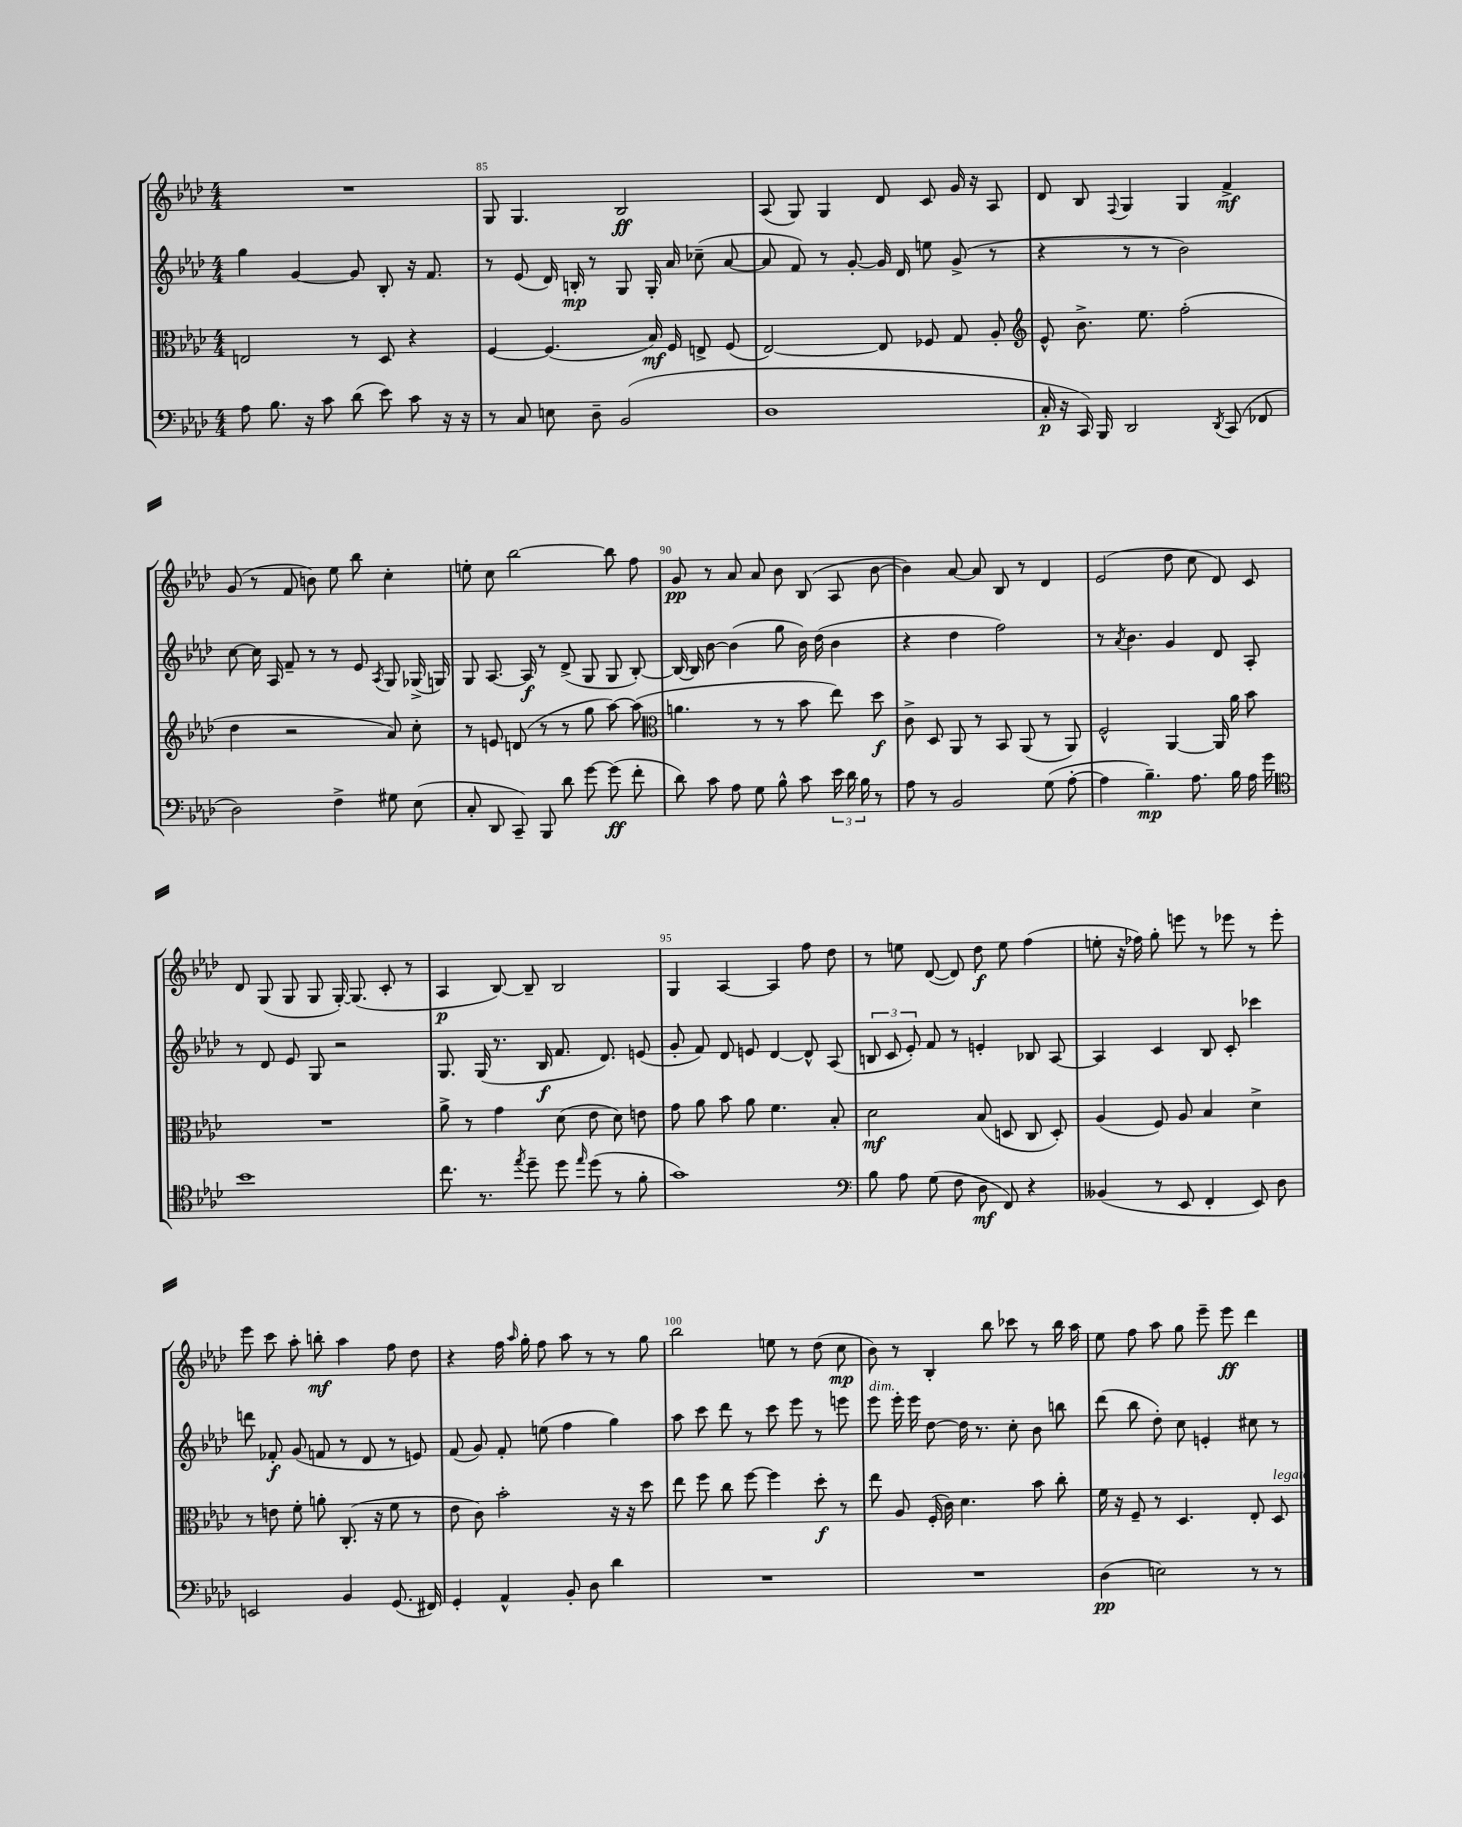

**kern	**kern	**kern	**kern
*staff4	*staff3	*staff2	*staff1
*clefF4	*clefC3	*clefG2	*clefG2
*k[b-e-a-d-]	*k[b-e-a-d-]	*k[b-e-a-d-]	*k[b-e-a-d-]
*M4/4	*M4/4	*M4/4	*M4/4
8A-	2E	4gg	1r
8.B-	.	.	.
.	.	[4g	.
16r	.	.	.
8c	.	.	.
(8d-	8r	8g]	.
8e-)	8D-	8B-'	.
8c	4r	16r	.
.	.	8.f	.
16r	.	.	.
16r	.	.	.
=	=	=	=
8r	[4F	8r	8G
8C	.	(8e-	4.G
8E	(4.F]	16d-)	.
.	.	16B'	.
8D-~	.	8r	.
(2BB-	.	8G	2B-
.	16B-)	16G'	.
.	16F	16a-	.
.	8E^	(8cc-~	.
.	(8F	[8a-	.
=	=	=	=
1D-	[2E-)	8a-]	(8A-
.	.	8f)	8G)
.	.	8r	4G
.	.	[8g'	.
.	8E-]	16g]	8d-
.	.	16d-	.
.	8F-	8ee	8c
.	8G	(8g^	16g
.	.	.	16r
.	8A-'	8r	8A-
=	=	=	=
*	*clefG2	*	*
16C'	8e-^^	4r	8d-
16r	.	.	.
16CC)	8.b-^	.	8B-
16BBB-	.	.	.
.	.	.	8qqF
2DD-	.	8r	4G
.	8.ee-	.	.
.	.	8r	.
.	(2ff'	2b-)	4G
8qDD-	.	.	.
(8CC	.	.	4f^
8FF-	.	.	.
=	=	=	=
2D-)	4dd-	[8cc	(8g
.	.	16cc]	8r
.	.	16A-	.
.	2r	8f~	8f
.	.	8r	8b)
4F^	.	8r	8ee-
.	.	8e-	8bb-
.	.	8qA-	.
8G#	8a-)	8G	4cc'
(8E-	8cc'	(16G-^	.
.	.	16G)	.
=	=	=	=
8C'	8r	8G	8ee'
8DD-	8e	[8.A-	8cc
8CC~)	(8d	.	[2bb-
.	.	16A-]	.
8BBB-	8r	8r	.
8d-	8r	(8d-^	.
[8g	8gg	8G	.
(8g]	[8aa-)	8G	8bb-]
8f'	(8aa-]	[8B-')	8ff
=	=	=	=
*	*clefC3	*	*
8d-)	4.a	16B-_	8g
.	.	16B-]	.
8c	.	[8b-	8r
8A-	.	(4b-]	8a-
8G	8r	.	8a-
8B-^^	8r	8gg	8b-
8c	8b-	16b-)	(8B-
.	.	(16dd-	.
24e-	8ee-)	4b-	8A-
24d-	.	.	.
24B-	.	.	.
8r	8dd-	.	[8b-
=	=	=	=
8A-	8c^	4r	4b-])
8r	8D-	.	.
2BB-	8AA-	4dd-	[8a-
.	8r	.	8a-]
.	8BB-	2ff)	8B-
.	(8AA-	.	8r
(8G	8r	.	4d-
[8A-'	8AA-)	.	.
=	=	=	=
4A-]	2F^^	8r	(2e-
.	.	8qa-	.
.	.	4.b-	.
4.B-~)	.	.	.
.	[4AA-	4g	8dd-
8.A-	.	.	8cc
.	16AA-]	8d-	8d-)
16B-	16a-	.	.
16A-	8b-	8A-'	8c
16g	.	.	.
=	=	=	=
*clefC4	*	*	*
1b-	1r	8r	8d-
.	.	8d-	(8G
.	.	8e-	8G
.	.	8G	8G
.	.	2r	[16G')
.	.	.	(8.G]
.	.	.	8c'
.	.	.	8r
=	=	=	=
8.cc	8a-^	8.G	4A-
.	8r	.	.
8.r	.	(16G	.
.	4g	8.r	[8B-)
8qee-	.	.	.
8dd-~	.	.	8B-~]
.	.	16B-	.
8dd-	(8d-	8.f	2B-
16qqee-	.	.	.
(8dd-	8e-	.	.
.	.	8.d-)	.
8r	8d-)	.	.
8f'	8e	(8e	.
=	=	=	=
1g)	8g	8g'	4G
.	8a-	8f)	.
.	8b-	8d-	[4A-
.	8a-	8e	.
.	4.f	[4d-	4A-]
.	.	8d-^^]	8ff
.	8B-'	(8A-	8dd-
=	=	=	=
*clefF4	*	*	*
8B-	2d-	12B	8r
.	.	12c	.
8A-	.	.	8ee
.	.	12e-')	.
(8G	.	8f	([8d-
8F	.	8r	8d-])
8D-	(8B-	4e'	8dd-
8FF)	8D	.	8ee
4r	8C	8B-	(4ff
.	8D')	[8A-	.
=	=	=	=
(4BB--	(4A-	4A-]	8ee'
.	.	.	16r
.	.	.	16ff-)
8r	8F)	4c	8gg'
8EE-	8A-	.	8eee
4FF'	4B-	8B-	8r
.	.	8c'	8eee-
8EE-)	4d-^	4ccc-	8r
8D-	.	.	8eee-'
=	=	=	=
2EE	8r	8ddd	8eee-
.	8e	8f-'	8ccc
.	8f'	(8g	8aa-'
.	8a'	8f	8bb'
4BB-	(8.C'	8r	4aa-
.	.	8d-	.
.	16r	.	.
(8.GG	8f	8r	8ff
.	8r	8e)	8dd-
16FF#)	.	.	.
=	=	=	=
4GG'	8e-	(8f	4r
.	8c)	8g)	.
4AA-^^	2b-'	8f'	16ff
.	.	.	16qqaa-
.	.	.	16gg'
.	.	(8ee	8ff
8BB-'	.	4ff	8aa-
8D-	.	.	8r
4d-	16r	4gg)	8r
.	16r	.	.
.	8dd-	.	8gg
=	=	=	=
1r	8ee-	8aa-	2bb-
.	8ff	8ccc	.
.	8cc	8ddd-	.
.	[8ff	8r	.
.	4ff]	8ccc	8ee
.	.	8eee-	8r
.	8dd-'	8r	(8dd-
.	8r	8eee	8cc
=	=	=	=
1r	8ee-	8eee-	8b-)
.	8A-	16eee-'	8r
.	.	16eee-	.
.	(16F'	[8dd-	4B-'
.	16c)	.	.
.	4.d-	16dd-]	.
.	.	8.r	.
.	.	.	8bb-
.	.	8cc'	8ccc-
.	8b-	8b-	8r
.	8cc'	8bb	16bb-
.	.	.	16aa-
=	=	=	=
(4D-	16f	(8ddd-	8ee-
.	16r	.	.
.	8F~	8bb-	8ff
2E)	8r	8dd-')	8aa-
.	4.D-	8cc	8gg
.	.	4e'	8eee-~
.	.	.	8eee-
8r	8E-'	8cc#	4ddd-
8r	8D-	8r	.
==	==	==	==
*-	*-	*-	*-
